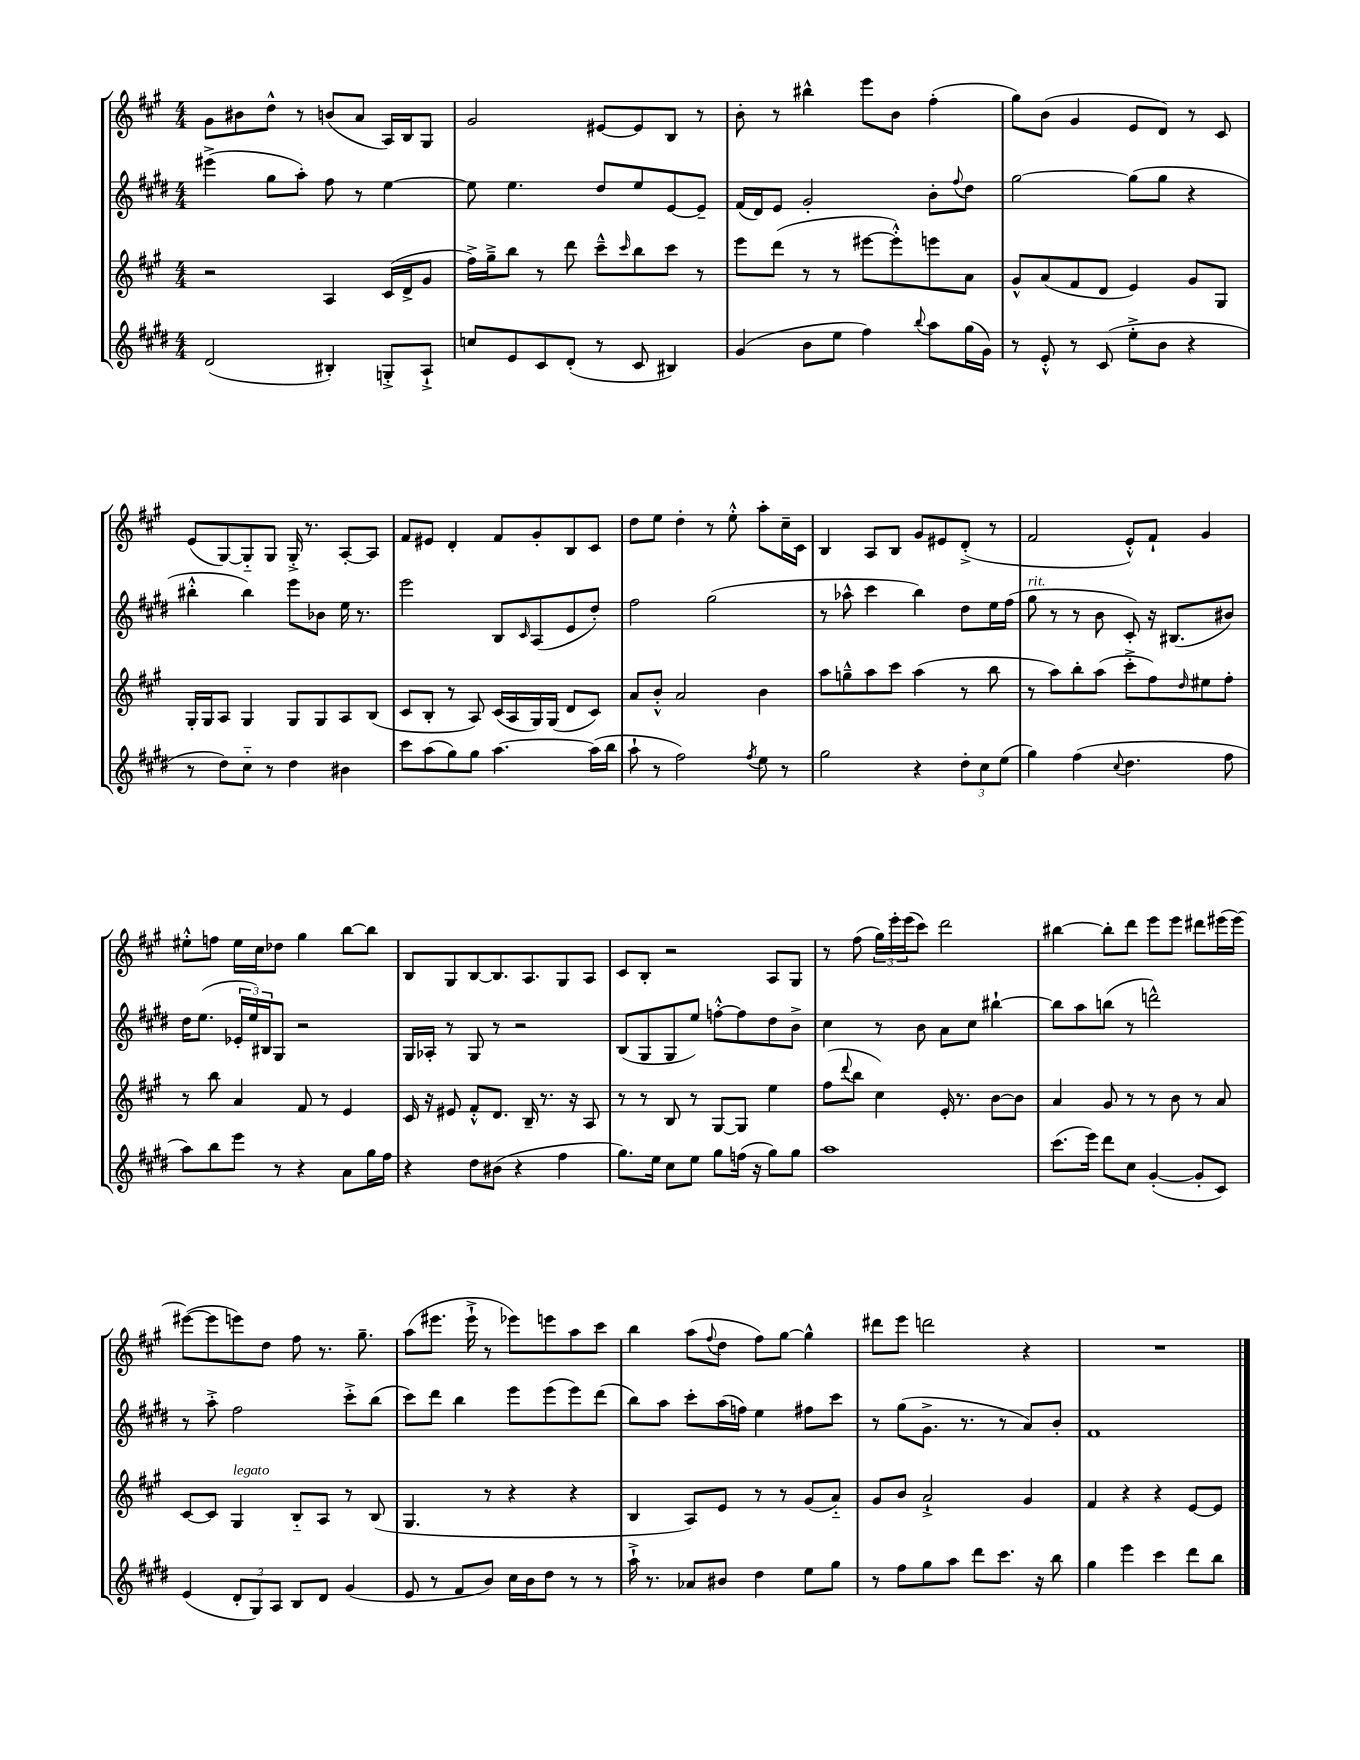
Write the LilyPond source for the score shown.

<<
\new StaffGroup <<
\new Staff = "s0" {
    \clef treble \key a \major \numericTimeSignature \time 4/4
    gis'8 bis'8 d''8-^ r8 b'8( a'8 a16) b16 gis8 |
    gis'2 eis'8~ eis'8 b8 r8 |
    b'8-. r8 bis''4-^ e'''8 b'8 fis''4-.( |
    gis''8) b'8( gis'4 e'8 d'8) r8 cis'8 |
    e'8( gis8~) gis8-_ gis8 gis16-.-> r8. a8~-. a8 |
    fis'8 eis'8 d'4-. fis'8 gis'8-. b8 cis'8 |
    d''8 e''8 d''4-. r8 e''8-.-^ a''8-. cis''16-- cis'16 |
    b4 a8 b8 gis'8 eis'8 d'8-.->( r8 |
    fis'2 e'8-.-^) fis'8-! gis'4 |
    eis''8-.-^ f''8 eis''16 cis''16 des''8 gis''4 b''8~ b''8 |
    b8 gis8 b8~ b8. a8. gis8 a8 |
    cis'8 b8-. r2 a8 gis8 |
    r8 fis''8( \tuplet 3/2 { gis''16) e'''16-. e'''16( } cis'''8) d'''2 |
    bis''4~ bis''8-. d'''8 e'''8 e'''8 dis'''8 eis'''16( eis'''16~) |
    eis'''8~( eis'''8 e'''8) d''8 fis''8 r8. gis''8.-- |
    a''8( eis'''8. eis'''16-!-> r8 ees'''8) e'''8 a''8 cis'''8 |
    b''4 a''8( \appoggiatura { fis''8 } d''8 fis''8) gis''8~ gis''4-^ |
    dis'''8 e'''8 d'''2 r4 |
    R1 \bar "|." |
}
\new Staff = "s1" {
    \clef treble \key e \major \numericTimeSignature \time 4/4
    eis'''4->( gis''8 a''8-.) fis''8 r8 e''4~ |
    e''8 e''4. dis''8 e''8 e'8~ e'8-- |
    fis'16( dis'16) e'8 gis'2-. b'8-. \appoggiatura { fis''8 } dis''8 |
    gis''2~ gis''8( gis''8 r4 |
    bis''4-.-^ bis''4) e'''8 bes'8 e''16 r8. |
    e'''2 b8 \grace { cis'16 } a8( e'8 dis''8-.) |
    fis''2 gis''2( |
    r8 aes''8-^ cis'''4 b''4) dis''8 e''16 fis''16( |
    gis''8^\markup { \italic "rit." } r8 r8 b'8 cis'8-.) r16 bis8.( bis'8) |
    dis''16 e''8.( \tuplet 3/2 { ees'16-. e''16) bis16 } gis8 r2 |
    gis16 aes16-. r8 gis8 r8 r2 |
    b8( gis8 gis8 e''8) f''8~-.-^ f''8 dis''8 b'8-> |
    cis''4 r8 b'8 a'8 cis''8 bis''4~-! |
    bis''8 a''8 b''8( r8 d'''2-^) |
    r8 a''8-.-> fis''2 cis'''8-.-> b''8( |
    cis'''8) dis'''8 b''4 e'''8 e'''8( e'''8) dis'''8( |
    b''8) a''8 cis'''8-. a''16( f''16) e''4 fis''8 cis'''8 |
    r8 gis''8( gis'8.-> r8. r8 a'8) b'8-. |
    fis'1 \bar "|." |
}
\new Staff = "s2" {
    \clef treble \key a \major \numericTimeSignature \time 4/4
    r2 a4 cis'16( d'16-> gis'8 |
    fis''16->) gis''16---> b''8 r8 d'''8 cis'''8---^ \grace { cis'''16 } b''8 cis'''8 r8 |
    e'''8 d'''8( r8 r8 eis'''8~ eis'''8-.-^) e'''8 a'8 |
    gis'8-^ a'8( fis'8 d'8 e'4) gis'8 gis8 |
    gis16-. gis16 a8 gis4 gis8 gis8 a8 b8( |
    cis'8 b8-. r8 a8) cis'16( a16 gis16) gis16( d'8 cis'8) |
    a'8 b'8-.-^ a'2 b'4 |
    a''8 g''8---^ a''8 cis'''8 a''4( r8 b''8 |
    r8 a''8) b''8-. a''8( cis'''8-.-> fis''8) \grace { d''16 } eis''8 fis''8-. |
    r8 b''8 a'4 fis'8 r8 e'4 |
    cis'16 r16 eis'8 fis'8-.-^ d'8. b16-- r8. r16 a8 |
    r8 r8 b8 r8 gis8~ gis8 e''4 |
    fis''8( \appoggiatura { d'''8 } b''8 cis''4) e'16-. r8. b'8~ b'8 |
    a'4 gis'8 r8 r8 b'8 r8 a'8 |
    cis'8~ cis'8 gis4^\markup { \italic "legato" } b8-_ a8 r8 b8( |
    gis4. r8 r4 r4 |
    b4 a8) e'8 r8 r8 gis'8( a'8-_) |
    gis'8 b'8 a'2-!-> gis'4 |
    fis'4 r4 r4 e'8~ e'8 \bar "|." |
}
\new Staff = "s3" {
    \clef treble \key e \major \numericTimeSignature \time 4/4
    dis'2( bis4-.) g8-.-> a8-!-> |
    c''8 e'8 cis'8 dis'8-.( r8 cis'8 bis4) |
    gis'4( b'8 e''8 fis''4) \appoggiatura { b''8 } a''8 gis''16( gis'16) |
    r8 e'8-.-^ r8 cis'8( e''8-.-> b'8 r4 |
    r8 dis''8) cis''8-_ r8 dis''4 bis'4 |
    cis'''8 a''8( gis''8) gis''8 a''4.~ a''16( b''16 |
    a''8-! r8 fis''2) \acciaccatura { fis''8 } e''8 r8 |
    gis''2 r4 \tuplet 3/2 { dis''8-. cis''8 e''8( } |
    gis''4) fis''4( \appoggiatura { cis''8 } dis''4. fis''8 |
    a''8) b''8 e'''8 r8 r4 a'8 gis''16 fis''16 |
    r4 dis''8 bis'8( r4 fis''4 |
    gis''8.) e''16 cis''8 e''8 gis''8 f''16( r16 gis''8) gis''8 |
    a''1 |
    cis'''8.( e'''16) dis'''8 cis''8 gis'4~-.( gis'8-. cis'8) |
    e'4( \tuplet 3/2 { dis'8-. gis8) a8 } b8 dis'8 gis'4( |
    e'8 r8 fis'8 b'8) cis''16 b'16 dis''8 r8 r8 |
    a''16-!-> r8. aes'8 bis'8 dis''4 e''8 gis''8 |
    r8 fis''8 gis''8 a''8 dis'''8 cis'''8. r16 b''8 |
    gis''4 e'''4 cis'''4 dis'''8 b''8 \bar "|." |
}
>>
>>
\layout { \context { \Score \remove "Bar_number_engraver" } }
